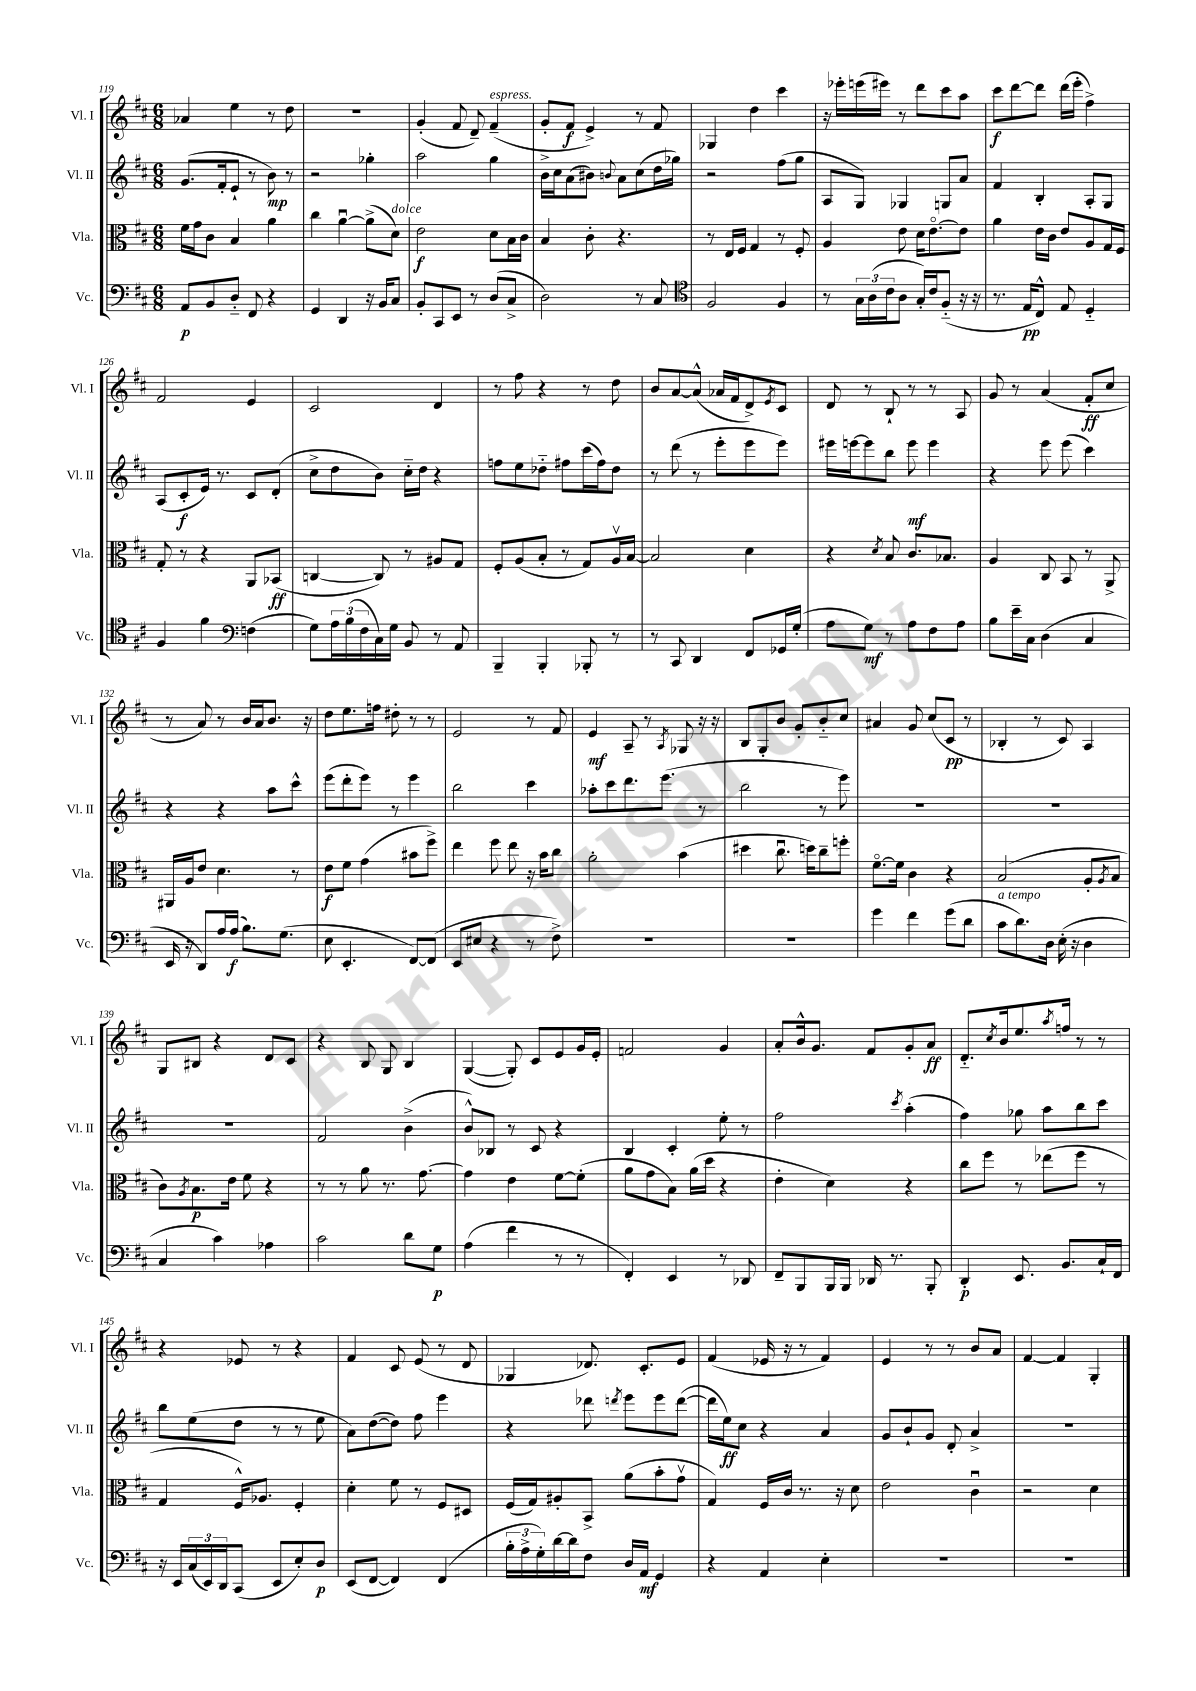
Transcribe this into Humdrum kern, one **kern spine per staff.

**kern	**kern	**kern	**kern
*staff4	*staff3	*staff2	*staff1
*clefF4	*clefC3	*clefG2	*clefG2
*k[f#c#]	*k[f#c#]	*k[f#c#]	*k[f#c#]
*M6/8	*M6/8	*M6/8	*M6/8
8AA	16f#	(8.g	4a-
.	16g	.	.
8BB	8c#	.	.
.	.	16f#'	.
8D'~	4B	8e`	4ee
8FF#	.	8r	.
4r	4a	8b)	8r
.	.	8r	8dd
=	=	=	=
4GG	4cc#	2r	2.r
4DD	[4au	.	.
16r	(8a^]	4gg-'	.
16BB	.	.	.
8C#	8d)	.	.
=	=	=	=
8BB'	2e	2aa	(4g'
8CC#	.	.	.
8EE	.	.	8f#
8r	.	.	8d~)
(8D	8d	4gg	(4f#~
8C#^	16B	.	.
.	16c#	.	.
=	=	=	=
2D)	4B	16b^	8g'
.	.	16cc#	.
.	.	(8a	8f#
.	8c#'	8b#)	4e^)
.	.	8qqb	.
.	4.r	8a	.
8r	.	(8cc#	8r
8C#	.	16dd	8f#
.	.	16gg-)	.
=	=	=	=
*clefC4	*	*	*
2F#	8r	2r	4G-
.	16E	.	.
.	16F#	.	.
.	4G	.	4dd
4F#	8r	(8ff#	4ccc#
.	8F#'	8gg	.
=	=	=	=
8r	4A	8A	16r
.	.	.	16eee-'
24G	.	8G)	(16eee
(24A	.	.	.
.	.	.	16eee#)
24c#	.	.	.
8A	8e	4G-	8r
16G')	16d	.	8ddd
16c#	[8.eo	.	.
(8F#'~	.	8G	8ccc#
16r	8e]	8a	8aa
16r	.	.	.
=	=	=	=
8.r	4a	4f#	8ccc#
.	.	.	[8ddd
16E	.	.	.
8C#^^)	16e	4B'	8ddd]
.	16c#	.	.
8E	8e	.	(16ddd
.	.	.	16eee'
4D'~	8A	8A'	4ff#^)
.	16G	8G	.
.	16F#	.	.
=	=	=	=
4F#	8G'	(8A	2f#
.	8r	8c#'	.
4f#	4r	16e)	.
.	.	8.r	.
*clefF4	*	*	*
(4F	8AA	8c#	4e
.	(8BB-	(8d'	.
=	=	=	=
8G)	[4C	8cc#^	2c#
24A	.	8dd	.
(24B	.	.	.
24F#	.	.	.
16C#)	8C])	8b)	.
16G	.	.	.
8BB	8r	16cc#'~	.
.	.	16dd	.
8r	8A#	4r	4d
8AA	8G	.	.
=	=	=	=
4BBB~	8F#'	8ff	8r
.	(8A	8ee	8ff#
4BBB'	8B'	8dd-'~	4r
.	8r	8ff#	.
8BBB-'	8G)	(16ccc#	8r
.	.	16ff#)	.
8r	16Av	8dd-	8dd
.	[16B	.	.
=	=	=	=
8r	2B]	8r	8b
8CC#	.	(8ddd	[8a
4DD	.	8r	(8a^^]
.	.	8eee'	16a-
.	.	.	16f#
8FF#	4d	8eee	8d^)
.	.	.	8qe
16GG-	.	8eee)	8c#
(16G'	.	.	.
=	=	=	=
8A	4r	16eee#	8d
.	.	[16eee	.
8G)	.	8eee]	8r
.	8qd	.	.
8r	8B	8bb	8B`
8A	8.c#	8eee	8r
8F#	.	4eee	8r
.	8.B-	.	.
8A	.	.	8A
=	=	=	=
8B	4A	4r	8g
16e~	.	.	8r
16C#	.	.	.
(4D	8C#	8eee	(4a
.	8BB	(8eee	.
4C#	8r	4ccc#)	8f#'
.	8AA^	.	8cc#
=	=	=	=
16EE	16AA#	4r	8r
16r	16A	.	.
8DD)	8e	.	8a)
16A	4.d	4r	8r
(16A	.	.	.
8.B)	.	.	16b
.	.	.	16a
.	.	8aa	8.b
(8.G	.	.	.
.	8r	8ccc#^^	.
.	.	.	16r
=	=	=	=
8E	8e	(8eee	8dd
4.EE'	8f#	8ddd'	8.ee
.	(4g	8eee)	.
.	.	.	16ff
.	.	8r	8dd#'
[8FF#)	8b#	4eee	8r
(8FF#]	8ff#^)	.	8r
=	=	=	=
8EE	4ee	2bb	2e
8E#	.	.	.
4r	8ff#	.	.
.	8ee	.	.
8r	16r	4ccc#	8r
.	16b	.	.
8F#^)	8cc#	.	8f#
=	=	=	=
2.r	2a'	8aa-'	4e
.	.	8ccc#	.
.	.	8.ddd	8A~
.	.	.	8r
.	.	(8.eee	.
.	.	.	8qA
.	(4b	.	8G-
.	.	8r	16r
.	.	.	16r
=	=	=	=
2.r	4dd#	2bb	8B
.	.	.	8G'
.	8.cc#u	.	8b
.	.	.	8g'
.	16dd)	.	.
.	8cc#~	8r	8b'~
.	8ff'	8eee)	8cc#
=	=	=	=
4g	[8.f#o	2.r	4a#
.	16f#]	.	.
4f#	4c#	.	8g
.	.	.	(8cc#
(8g	4r	.	8c#
8d	.	.	8r
=	=	=	=
8c#	(2B	2.r	4B-'
8.d)	.	.	.
.	.	.	8r
16D	.	.	.
(16E'	.	.	8c#)
16r	.	.	.
4D	8A'	.	4A
.	8qA	.	.
.	8B	.	.
=	=	=	=
4C#	8c#)	2.r	8G
.	8qA	.	.
.	8.B	.	8B#
4c#)	.	.	4r
.	16e	.	.
.	8f#	.	.
4A-	4r	.	8d
.	.	.	8c#
=	=	=	=
2c#	8r	2f#	4r
.	8r	.	.
.	8a	.	8B
.	8.r	.	8G
8d	.	(4b^	4B
.	[8.g	.	.
8G	.	.	.
=	=	=	=
(4A	4g]	8b^^)	([4G
.	.	8B-	.
4f#	4e	8r	8G'])
.	.	8c#	8c#
8r	[8f#	4r	8e
8r	(8f#']	.	16g
.	.	.	16e'
=	=	=	=
4FF#')	8a	4B	2f
.	8g	.	.
4EE	8B)	4c#'	.
.	(16a	.	.
.	16dd	.	.
8r	4r	8ee'	4g
8DD-	.	8r	.
=	=	=	=
8FF#~	4e'	2ff#	8a'
8BBB	.	.	16b^^
.	.	.	8.g
16BBB	4d)	.	.
16BBB	.	.	.
16DD-	.	.	8f#
8.r	.	.	.
.	.	8qccc#	.
.	4r	(4aa'	8g'
8BBB'	.	.	8a
=	=	=	=
4DD'	8cc#	4ff#)	8.d'~
.	8ff#	.	.
.	.	.	8qcc#
.	.	.	16b
8.EE	8r	8gg-	8.ee
.	(8ee-	8aa	.
.	.	.	8qaa
8.BB	.	.	16ff
.	8ff#	8bb	8r
16C#`	8r	8ccc#	8r
16FF#	.	.	.
=	=	=	=
16r	4G	8bb	4r
16EE	.	.	.
(24C#	.	(8ee	.
24EE)	.	.	.
24DD	.	.	.
(8CC#	16F#^^)	8dd	8e-
.	8.A-	.	.
8EE	.	8r	8r
8E')	4F#'	8r	4r
8D	.	8ee	.
=	=	=	=
(8EE	4d'	8a)	4f#
[8FF#	.	([8dd	.
4FF#])	8f#	8dd])	8c#
.	8r	8ff#	(8e
(4FF#	8F#	4eee	8r
.	8D#	.	8d
=	=	=	=
24B'	(16F#	4r	4G-
24A^	.	.	.
.	16G)	.	.
24G')	.	.	.
[16d	8A#'	.	.
16d]	.	.	.
8F#	8BB^	8ddd-	8.d-)
.	.	8qddd	.
16D	(8a	8eee	.
16AA	.	.	8.c#'
4GG	8b'	8eee	.
.	8gv	([8ddd	8e
=	=	=	=
4r	4G)	16ddd]	(4f#
.	.	16ee)	.
.	.	8cc#	.
4AA	16F#	4r	16e-
.	16c#	.	16r
.	8.r	.	8r
4E'	.	4a	4f#)
.	16r	.	.
.	8d	.	.
=	=	=	=
2.r	2e	8g	4e
.	.	8b`	.
.	.	8g	8r
.	.	8d'	8r
.	4c#u	4a^	8b
.	.	.	8a
=	=	=	=
2.r	2r	2.r	[4f#
.	.	.	4f#]
.	4d	.	4G'
==	==	==	==
*-	*-	*-	*-
